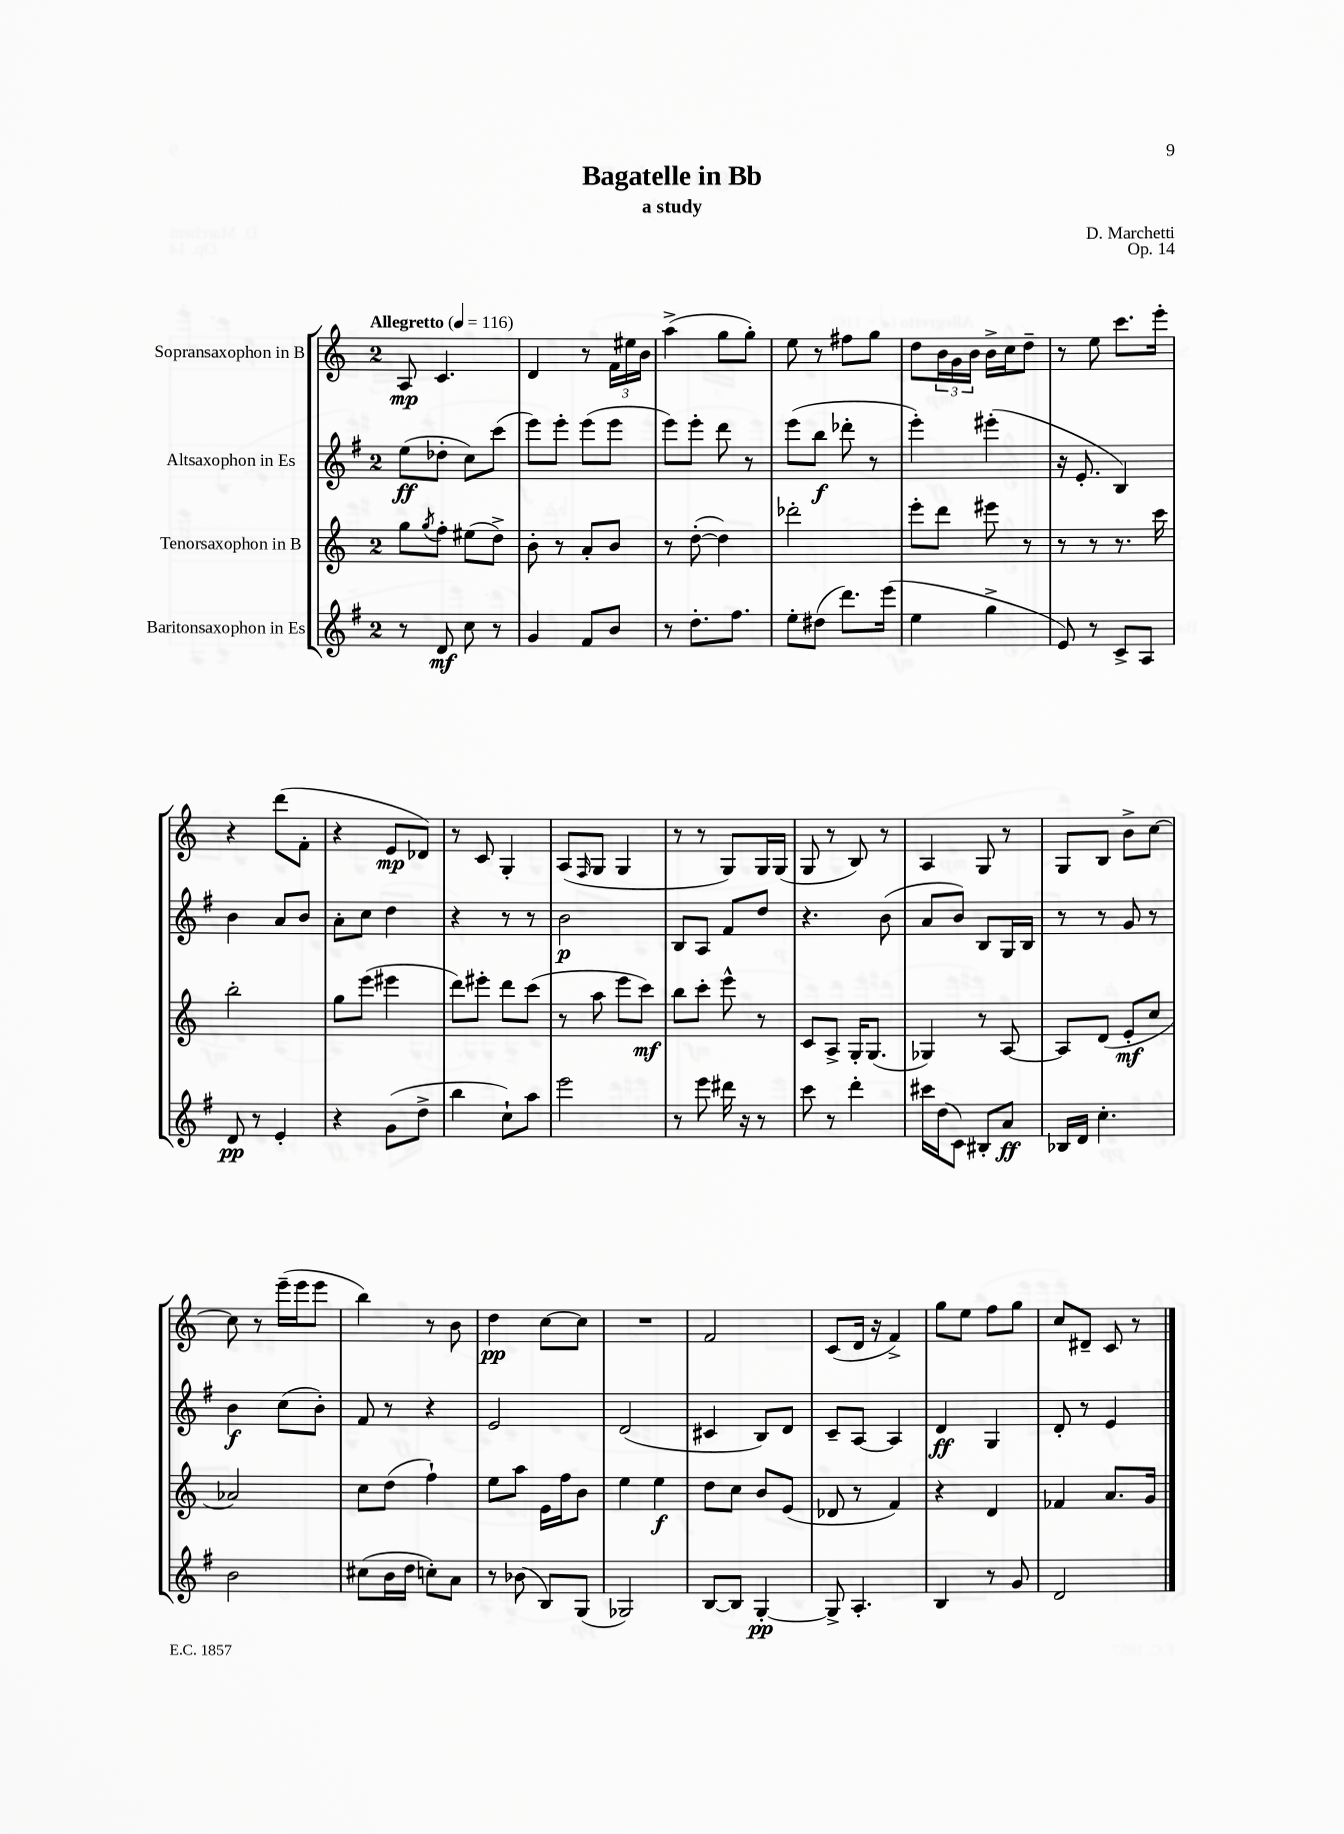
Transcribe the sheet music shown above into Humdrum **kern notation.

**kern	**kern	**kern	**kern
*staff4	*staff3	*staff2	*staff1
*clefG2	*clefG2	*clefG2	*clefG2
*k[f#]	*k[]	*k[f#]	*k[]
*M2/4	*M2/4	*M2/4	*M2/4
*MM116	*MM116	*MM116	*MM116
8r	8gg\L	(8ee\L	8A/
.	8qgg/	.	.
8d/	8ff'\J	8dd-'\J	4.c/
8cc\	(8ee#\L	8cc\L)	.
8r	8dd^\J)	(8ccc\J	.
=	=	=	=
4g/	8b'\	8eee\L)	4d/
.	8r	8eee'\J	.
8f#/L	8a'/L	(8eee\L	8r
8b/J	8b/J	8eee\J	24f\LL
.	.	.	24ee#\
.	.	.	24b\JJ
=	=	=	=
8r	8r	8eee\L)	(4aa^\
8.dd'\L	([8dd'\	8eee'\J	.
.	4dd\])	8ddd\	8gg\L
8.ff#\J	.	.	.
.	.	8r	8gg'\J)
=	=	=	=
8ee'\L	2ddd-'\	(8eee\L	8ee\
(8dd#\J	.	8bb\J	8r
8.ddd\L)	.	8ddd-'\	8ff#\L
.	.	8r	8gg\J
(16eee\Jk	.	.	.
=	=	=	=
4ee\	8eee'\L	4eee'\)	8dd\L
.	8ddd\J	.	24b\L
.	.	.	24g\
.	.	.	24b\JJ
4gg^\	8eee#\	(4eee#'\	16b^\LL
.	.	.	16cc\J
.	8r	.	8dd~\J
=	=	=	=
8e/)	8r	16r	8r
.	.	8.e'/	.
8r	8r	.	8ee\
8c^/L	8.r	4B/)	8.ccc\L
8A/J	.	.	.
.	16ccc\	.	16eee'\Jk
=	=	=	=
8d/	2bb'\	4b\	4r
8r	.	.	.
4e'/	.	8a/L	(8ddd\L
.	.	8b/J	8f'\J
=	=	=	=
4r	8gg\L	8a'\L	4r
.	(8eee\J	8cc\J	.
(8g\L	4eee#\	4dd\	8e/L
8dd^\J	.	.	8d-/J)
=	=	=	=
4bb\	8ddd\L)	4r	8r
.	8eee#'\J	.	8c/
8cc`\L)	8ddd\L	8r	4G'/
8aa\J	(8ccc\J	8r	.
=	=	=	=
2eee\	8r	2b\	(8A/L
.	.	.	16qqF/
.	8aa\	.	8G/J
.	8eee\L	.	4G/
.	8ccc\J)	.	.
=	=	=	=
8r	8bb\L	8B/L	8r
8eee\	8ccc'\J	8A/J	8r
16ddd#\	8eee^^\	8f#/L	8G/L)
16r	.	.	.
8r	8r	8dd/J	16G/L
.	.	.	(16G/JJ
=	=	=	=
8ccc\	8c/L	4.r	8G/
8r	8A^/J	.	8r
4ddd'\	16G'/LK	.	8B/)
.	(8.G/J	.	.
.	.	(8b\	8r
=	=	=	=
16ccc#\LL	4G-/)	8a/L	4A/
(16dd\J	.	.	.
8c\J)	.	8b/J)	.
8B#'/L	8r	8B/L	8G/
8a/J	[8A/	16G/L	8r
.	.	16B/JJ	.
=	=	=	=
16B-/LL	8A/]L	8r	8G/L
16d/JJ	.	.	.
4.cc'\	(8d/J	8r	8B/J
.	8e'/L	8g/	8b^\L
.	8cc/J	8r	[8cc\J
=	=	=	=
2b\	2a-/)	4b\	8cc\]
.	.	.	8r
.	.	(8cc\L	(16eee~\LL
.	.	.	16eee\J
.	.	8b'\J)	8eee\J
=	=	=	=
(8cc#\L	8cc\L	8f#/	4bb\)
16b\L	(8dd\J	8r	.
16dd\JJ	.	.	.
8cc'\L)	4ff`\)	4r	8r
8a\J	.	.	8b\
=	=	=	=
8r	8ee\L	2e/	4dd\
(8b-\	8aa\J	.	.
8B/L)	16e\LL	.	[8cc\L
.	16ff\J	.	.
(8G/J	8b\J	.	8cc\]J
=	=	=	=
2G-/)	4ee\	(2d/	2r
.	4ee\	.	.
=	=	=	=
[8B/L	8dd\L	4c#/	2f/
8B/]J	8cc\J	.	.
[4G'/	8b/L	8B/L)	.
.	(8e/J	8d/J	.
=	=	=	=
8G^/]	8d-/	8c~/L	(8c/L
4.A'/	8r	[8A/J	16d/Jk
.	.	.	16r
.	4f/)	4A/]	4f^/)
=	=	=	=
4B/	4r	4d/	8gg\L
.	.	.	8ee\J
8r	4d/	4G/	8ff\L
8g/	.	.	8gg\J
=	=	=	=
2d/	4f-/	8d'/	8cc/L
.	.	8r	8d#~/J
.	8.a/L	4e/	8c/
.	.	.	8r
.	16g/Jk	.	.
==	==	==	==
*-	*-	*-	*-
